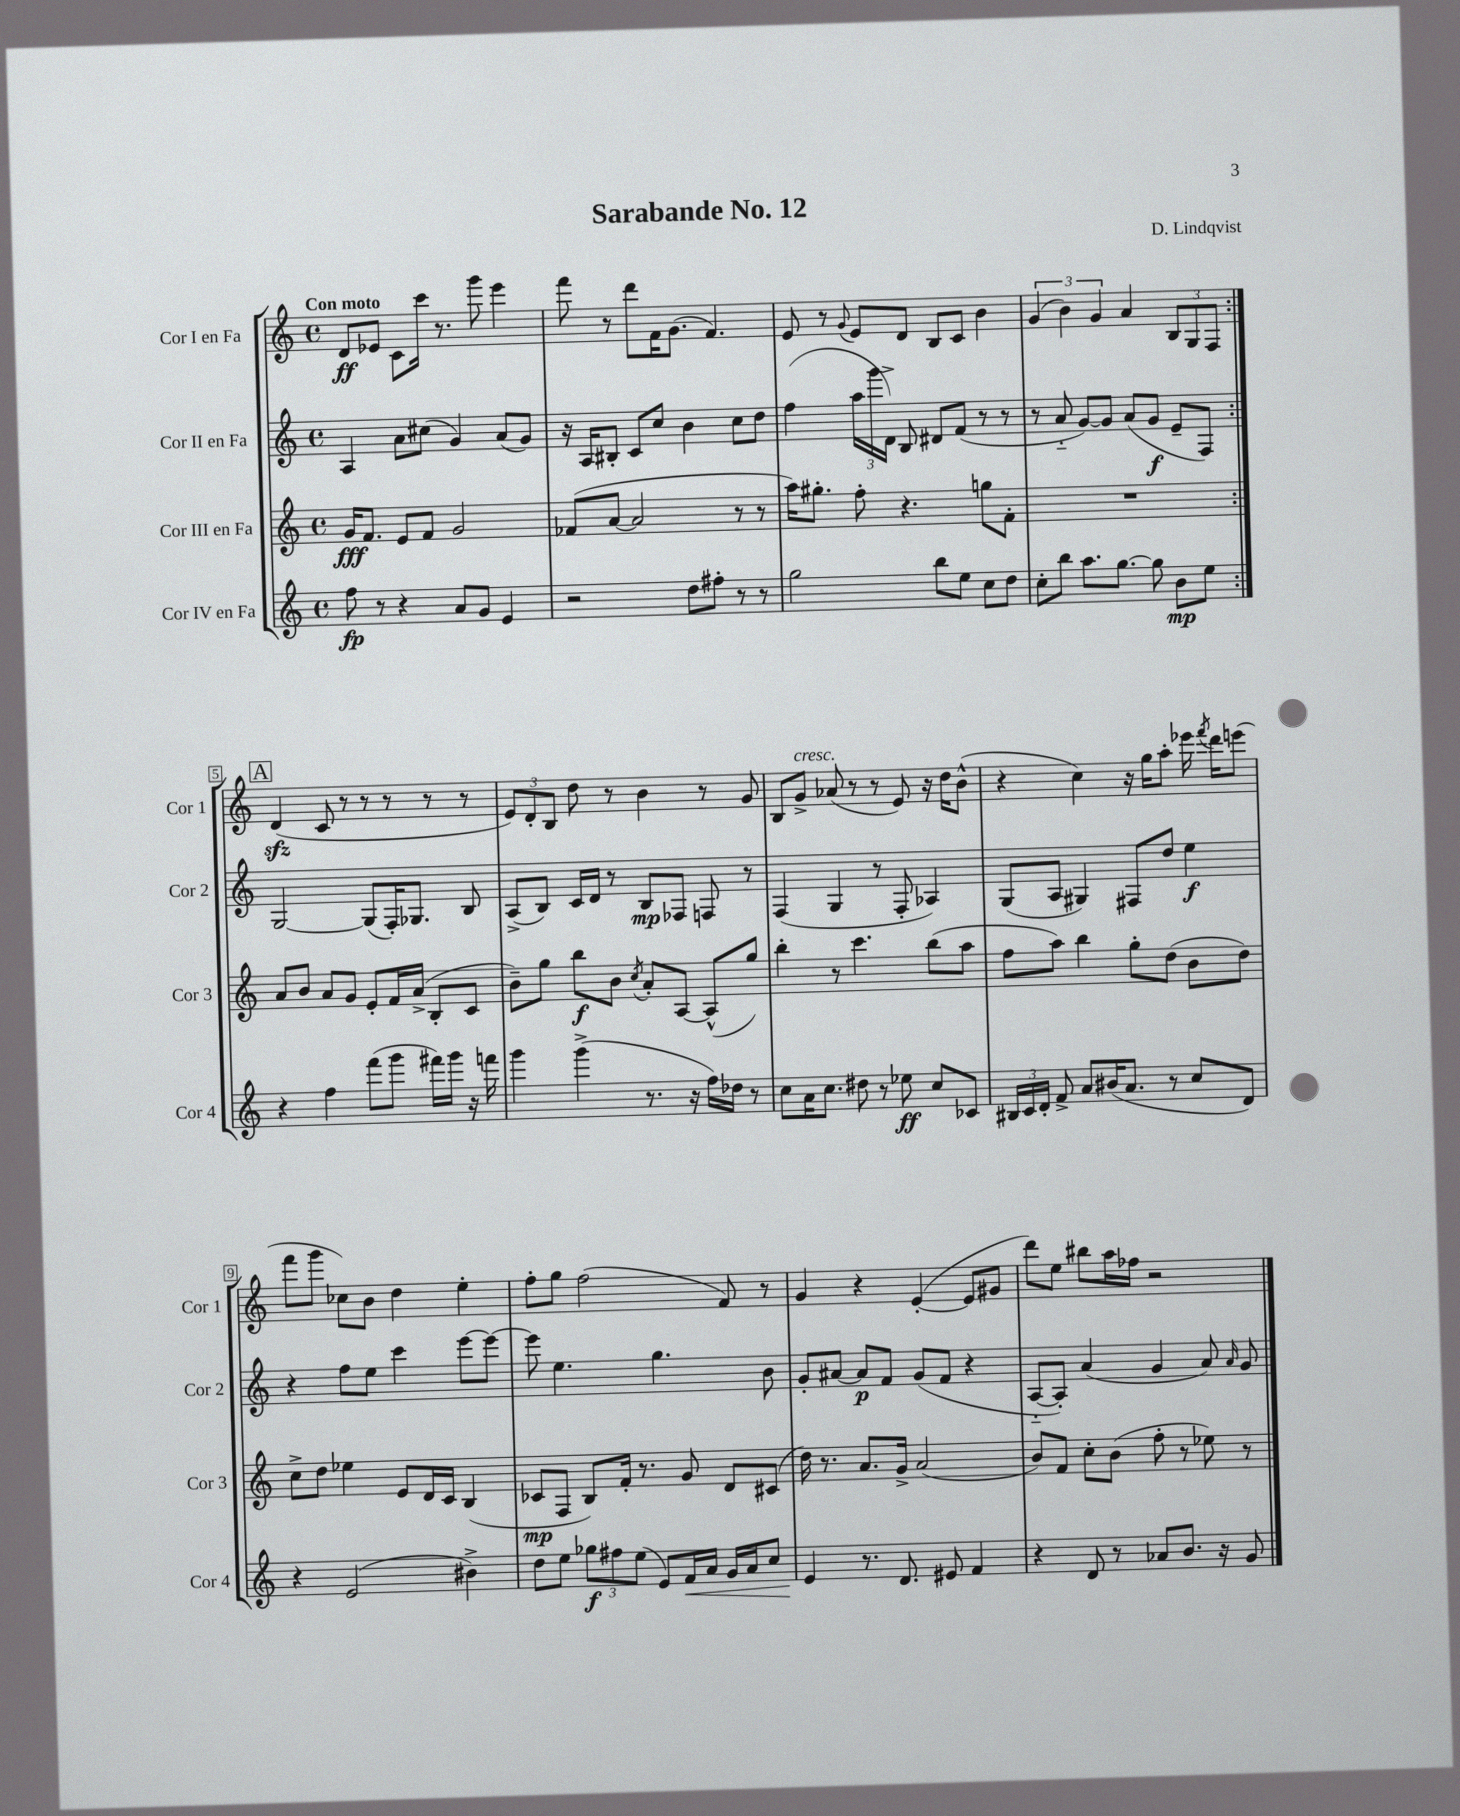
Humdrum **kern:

**kern	**kern	**kern	**kern
*staff4	*staff3	*staff2	*staff1
*clefG2	*clefG2	*clefG2	*clefG2
*k[]	*k[]	*k[]	*k[]
*M4/4	*M4/4	*M4/4	*M4/4
*met(c)	*met(c)	*met(c)	*met(c)
8ff\	16g/LK	4A/	8d/L
.	8.f/J	.	.
8r	.	.	8e-/J
4r	8e/L	8a\L	8c\L
.	8f/J	(8cc#\J	16ccc\Jk
.	.	.	8.r
8a/L	2g/	4g/)	.
8g/J	.	.	8ggg\
4e/	.	(8a/L	4eee\
.	.	8g/J)	.
=	=	=	=
2r	(8f-/L	16r	8fff\
.	.	16A/LK	.
.	[8a/J	8B#'/J	8r
.	2a/]	8c/L	8ddd\L
.	.	8cc/J	16f\K
.	.	.	(8.g\J
8dd\L	.	4b\	.
8ff#'\J	.	.	4.f/)
8r	8r	8cc\L	.
8r	8r	8dd\J	.
=	=	=	=
2gg\	16aa\LK)	(4ff\	8e/
.	8.gg#'\J	.	.
.	.	.	8r
.	.	.	8qqg/
.	8ff'\	24aa\LL	8e/L
.	.	24ggg\	.
.	.	24d^\JJ)	.
.	4.r	8B/	8d/J
8bb\L	.	8d#/L	8B/L
8ee\J	.	(8f/J	8c/J
8cc\L	8gg\L	8r	4b\
8dd\J	8f'\J	8r	.
=	=	=	=
8cc'\L	1r	8r	(6g/
8bb\J	.	8a'~/	.
.	.	.	6b\)
8.aa\L	.	[8g/L)	.
.	.	.	6g/
.	.	8g/]J	.
[8.gg\J	.	.	.
.	.	(8a/L	4a/
8gg\]	.	8g/J	.
8b\L	.	8e~/L	12B/L
.	.	.	12G/
8ee\J	.	8F/J)	.
.	.	.	12F/J
=:|!	=:|!	=:|!	=:|!
4r	8a/L	[2G/	(4d/
.	8b/J	.	.
4ff\	8a/L	.	8c/
.	8g/J	.	8r
(8fff\L	8e'/L	(8G/]L	8r
8ggg\J	16f/L	16F'/K)	8r
.	(16a^/JJ	8.G-/J	.
16fff#\LL)	8B'/L	.	8r
16ggg\JJ	.	.	.
16r	8c/J	8B/	8r
16fff\	.	.	.
=	=	=	=
4ggg\	8b~\L)	(8A^/L	12e/L)
.	.	.	12d'/
.	8gg\J	8B/J)	.
.	.	.	12B/J
(4ggg^\	8bb\L	16c/LL	8dd\
.	.	16d/JJ	.
.	8b\J	8r	8r
.	8qcc/	.	.
8.r	8a'/L	8B/L	4b\
.	[8A/J	8F-/J	.
16r	.	.	.
16ff\LL)	(8A^^/]L	8F/	8r
16dd-\JJ	.	.	.
8r	8gg/J)	8r	8g/
=	=	=	=
8cc\L	4bb'\	(4F/	8B/L
16a\K	.	.	8g^/J
8.cc\J	.	.	.
.	8r	4G/	(8a-/
8dd#\	4.ccc\	.	8r
8r	.	8r	8r
8ee-\	.	8F'/	8e/)
8cc/L	(8bb\L	4A-/)	16r
.	.	.	16dd\LK
8c-/J	8aa\J	.	(8b^^\J
=	=	=	=
24B#/LL	8ff\L	(8G/L	4r
24c/	.	.	.
24d'/JJ	.	.	.
8f^/	8aa\J)	8A/J	.
8a/L	4bb\	4G#/)	4cc\)
(16b#/K	.	.	.
8.a/J	.	.	.
.	8gg'\L	8F#/L	16r
.	.	.	16gg\LK
8r	(8dd\J	8dd/J	8aa'\J
8cc/L	8b\L	4ee\	16eee-\
.	.	.	8qfff/
.	.	.	16ddd\LK
8d/J)	8dd\J)	.	(8eee\J
=	=	=	=
4r	8cc^\L	4r	8fff\L
.	8dd\J	.	8ggg\J
(2e/	4ee-\	8ff\L	8cc-\L)
.	.	8ee\J	8b\J
.	8e/L	4ccc\	4dd\
.	16d/L	.	.
.	16c/JJ	.	.
4b#^\)	(4B/	[8eee\L	4ee'\
.	.	8eee\_J	.
=	=	=	=
8dd\L	8c-/L	8eee\]	8ff'\L
8ee\J	8F/J	4.ee\	8gg\J
12gg-\L	8B/L)	.	(2ff\
12ff#\	.	.	.
.	16f'/Jk	.	.
(12ee\J	.	.	.
.	8.r	.	.
8e/L)	.	4.gg\	.
16f/L	8g/	.	.
16a/JJ	.	.	.
16g/LL	8d/L	.	8f/)
16a/J	.	.	.
8cc/J	(8c#/J	8b\	8r
=	=	=	=
4e/	16dd\)	8g'/L	4g/
.	8.r	.	.
.	.	[8a#/J	.
8.r	8.a/L	8a#/]L	4r
.	.	8f/J	.
8.d/	16g^/Jk	.	.
.	(2a/	(8g/L	([4e'/
8e#/	.	8f/J	.
4f/	.	4r	8e/]L
.	.	.	8g#/J
=	=	=	=
4r	8b/L)	[8A'~/L	8ddd\L)
.	8f/J	8A'/]J)	8ee\J
8d/	8cc'\L	(4a/	8bb#\L
8r	(8b\J	.	16aa\L
.	.	.	16ff-\JJ
8a-/L	8ff'\	4g/	2r
8.b/J	8r	.	.
.	8ee-\)	8a/)	.
16r	.	.	.
.	.	16qqa/	.
8g/	8r	8g/	.
==	==	==	==
*-	*-	*-	*-
